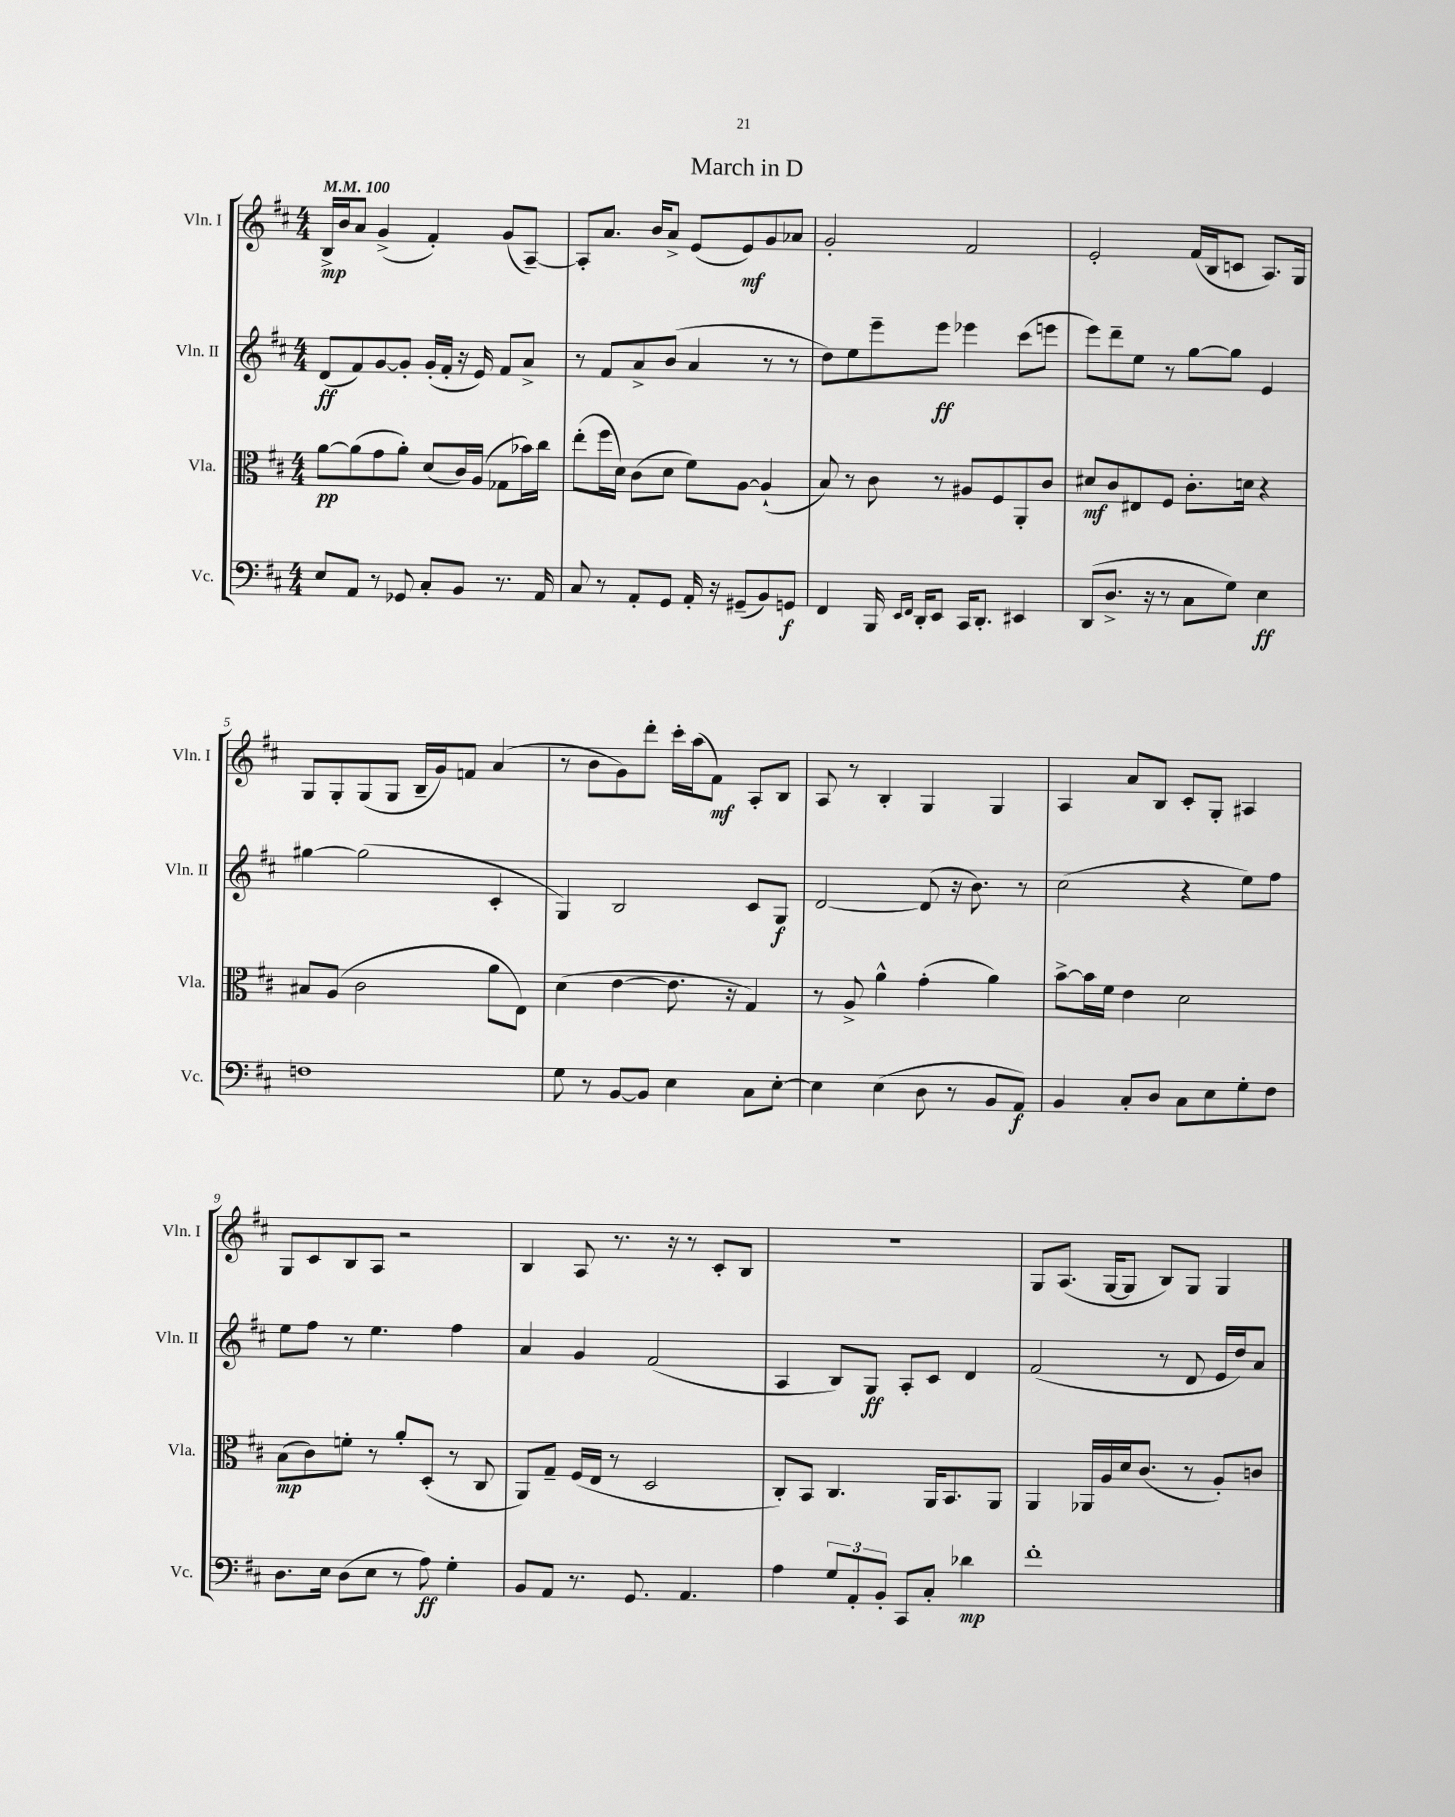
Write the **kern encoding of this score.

**kern	**kern	**kern	**kern
*staff4	*staff3	*staff2	*staff1
*clefF4	*clefC3	*clefG2	*clefG2
*k[f#c#]	*k[f#c#]	*k[f#c#]	*k[f#c#]
*M4/4	*M4/4	*M4/4	*M4/4
*MM100	*MM100	*MM100	*MM100
8E	[8a	(8d	16B^
.	.	.	16b
8AA	(8a]	8f#)	8a
8r	8g	[8g	(4g^
8GG-	8a')	8g']	.
8C#'	(8d	(16g'	4f#')
.	.	16f#'	.
8BB	16c#)	16r	.
.	(16A	16e)	.
8.r	8G-	8f#	(8g
.	16b-)	8a^	[8A~)
16AA	16cc#	.	.
=	=	=	=
8C#	(8ee'	8r	8A']
8r	16ff#	8f#	8.a
.	16d)	.	.
8AA'	(8c#	8a^	.
.	.	.	16b
8GG	8d	(8b	8a^
16AA'	8f#)	4a	(8e
16r	.	.	.
(8GG#~	[8A	.	8e)
8BB)	(4A`]	8r	8g
8GG	.	8r	8a-
=	=	=	=
4FF#	8B)	8dd)	2g'
.	8r	8ee	.
16BBB	8c#	8eee~	.
16qqEE	.	.	.
16qqFF#	.	.	.
16DD'	.	.	.
8EE	8r	8eee	.
16CC#	8A#	4eee-	2f#
8.DD'	.	.	.
.	8F#	.	.
4EE#	8AA'	(8ccc#	.
.	8c#	8eee	.
=	=	=	=
(8DD	8d#	8eee)	2e'
8.D^	8c#	8ddd~	.
.	8E#	8ee	.
16r	.	.	.
8r	8F#	8r	.
8C#	8.c#'	[8gg	(16f#
.	.	.	16B
8G)	.	8gg]	8c
.	16d	.	.
4E	4r	4e	8.A)
.	.	.	16G
=	=	=	=
1F	8B#	[4gg#	8G
.	(8A	.	8G'
.	2c#	(2gg#]	(8G
.	.	.	8G
.	.	.	16B~
.	.	.	16g)
.	.	.	8f
.	8a	4c#'	(4a
.	8E)	.	.
=	=	=	=
8G	(4d	4G)	8r
8r	.	.	8b
[8BB	[4e	2B	8g)
8BB]	.	.	8ddd'
4E	8.e]	.	16ccc#'
.	.	.	(16aa
.	.	.	8f#)
.	16r	.	.
8C#	4G)	8c#	8A'
[8E'	.	8G	8B
=	=	=	=
4E]	8r	[2d	8A
.	8A^	.	8r
(4E	4a^^	.	4B'
8D	(4g'	(8d]	4G
8r	.	16r	.
.	.	8.b)	.
8BB	4a)	.	4G
8AA)	.	8r	.
=	=	=	=
4BB	[8b^	(2cc#	4A
.	16b]	.	.
.	16f#	.	.
8C#'	4e	.	8a
8D	.	.	8B
8C#	2d	4r	8c#'
8E	.	.	8G'
8G'	.	8ee)	4A#
8F#	.	8ff#	.
=	=	=	=
8.D	(8B	8ee	8G
.	8c#)	8ff#	8c#
16E	.	.	.
(8D	8f'	8r	8B
8E	8r	4.ee	8A
8r	8a'	.	2r
8A)	(8D'	.	.
4G'	8r	4ff#	.
.	8C#	.	.
=	=	=	=
8BB	8AA)	4a	4B
8AA	8G~	.	.
8.r	(16F#	4g	8A
.	16E	.	.
.	8r	.	8.r
8.GG	.	.	.
.	2D	(2f#	.
.	.	.	16r
4.AA	.	.	8r
.	.	.	8c#'
.	.	.	8B
=	=	=	=
4A	8C#')	4A	1r
.	8BB	.	.
12G	4.C#	8B)	.
12AA'	.	.	.
.	.	8G	.
12BB'	.	.	.
8CC#	.	8A'	.
8C#'	16AA	8c#	.
.	8.BB	.	.
4d-	.	4d	.
.	8AA	.	.
=	=	=	=
1f#'	4AA	(2f#	8G
.	.	.	(8.A
.	16AA-	.	.
.	16A	.	[16G
.	16d	.	8G]
.	(8.c#	.	.
.	.	8r	8B)
.	8r	8d	8G
.	8A')	16e	4G
.	.	16dd)	.
.	8c	8a	.
==	==	==	==
*-	*-	*-	*-
